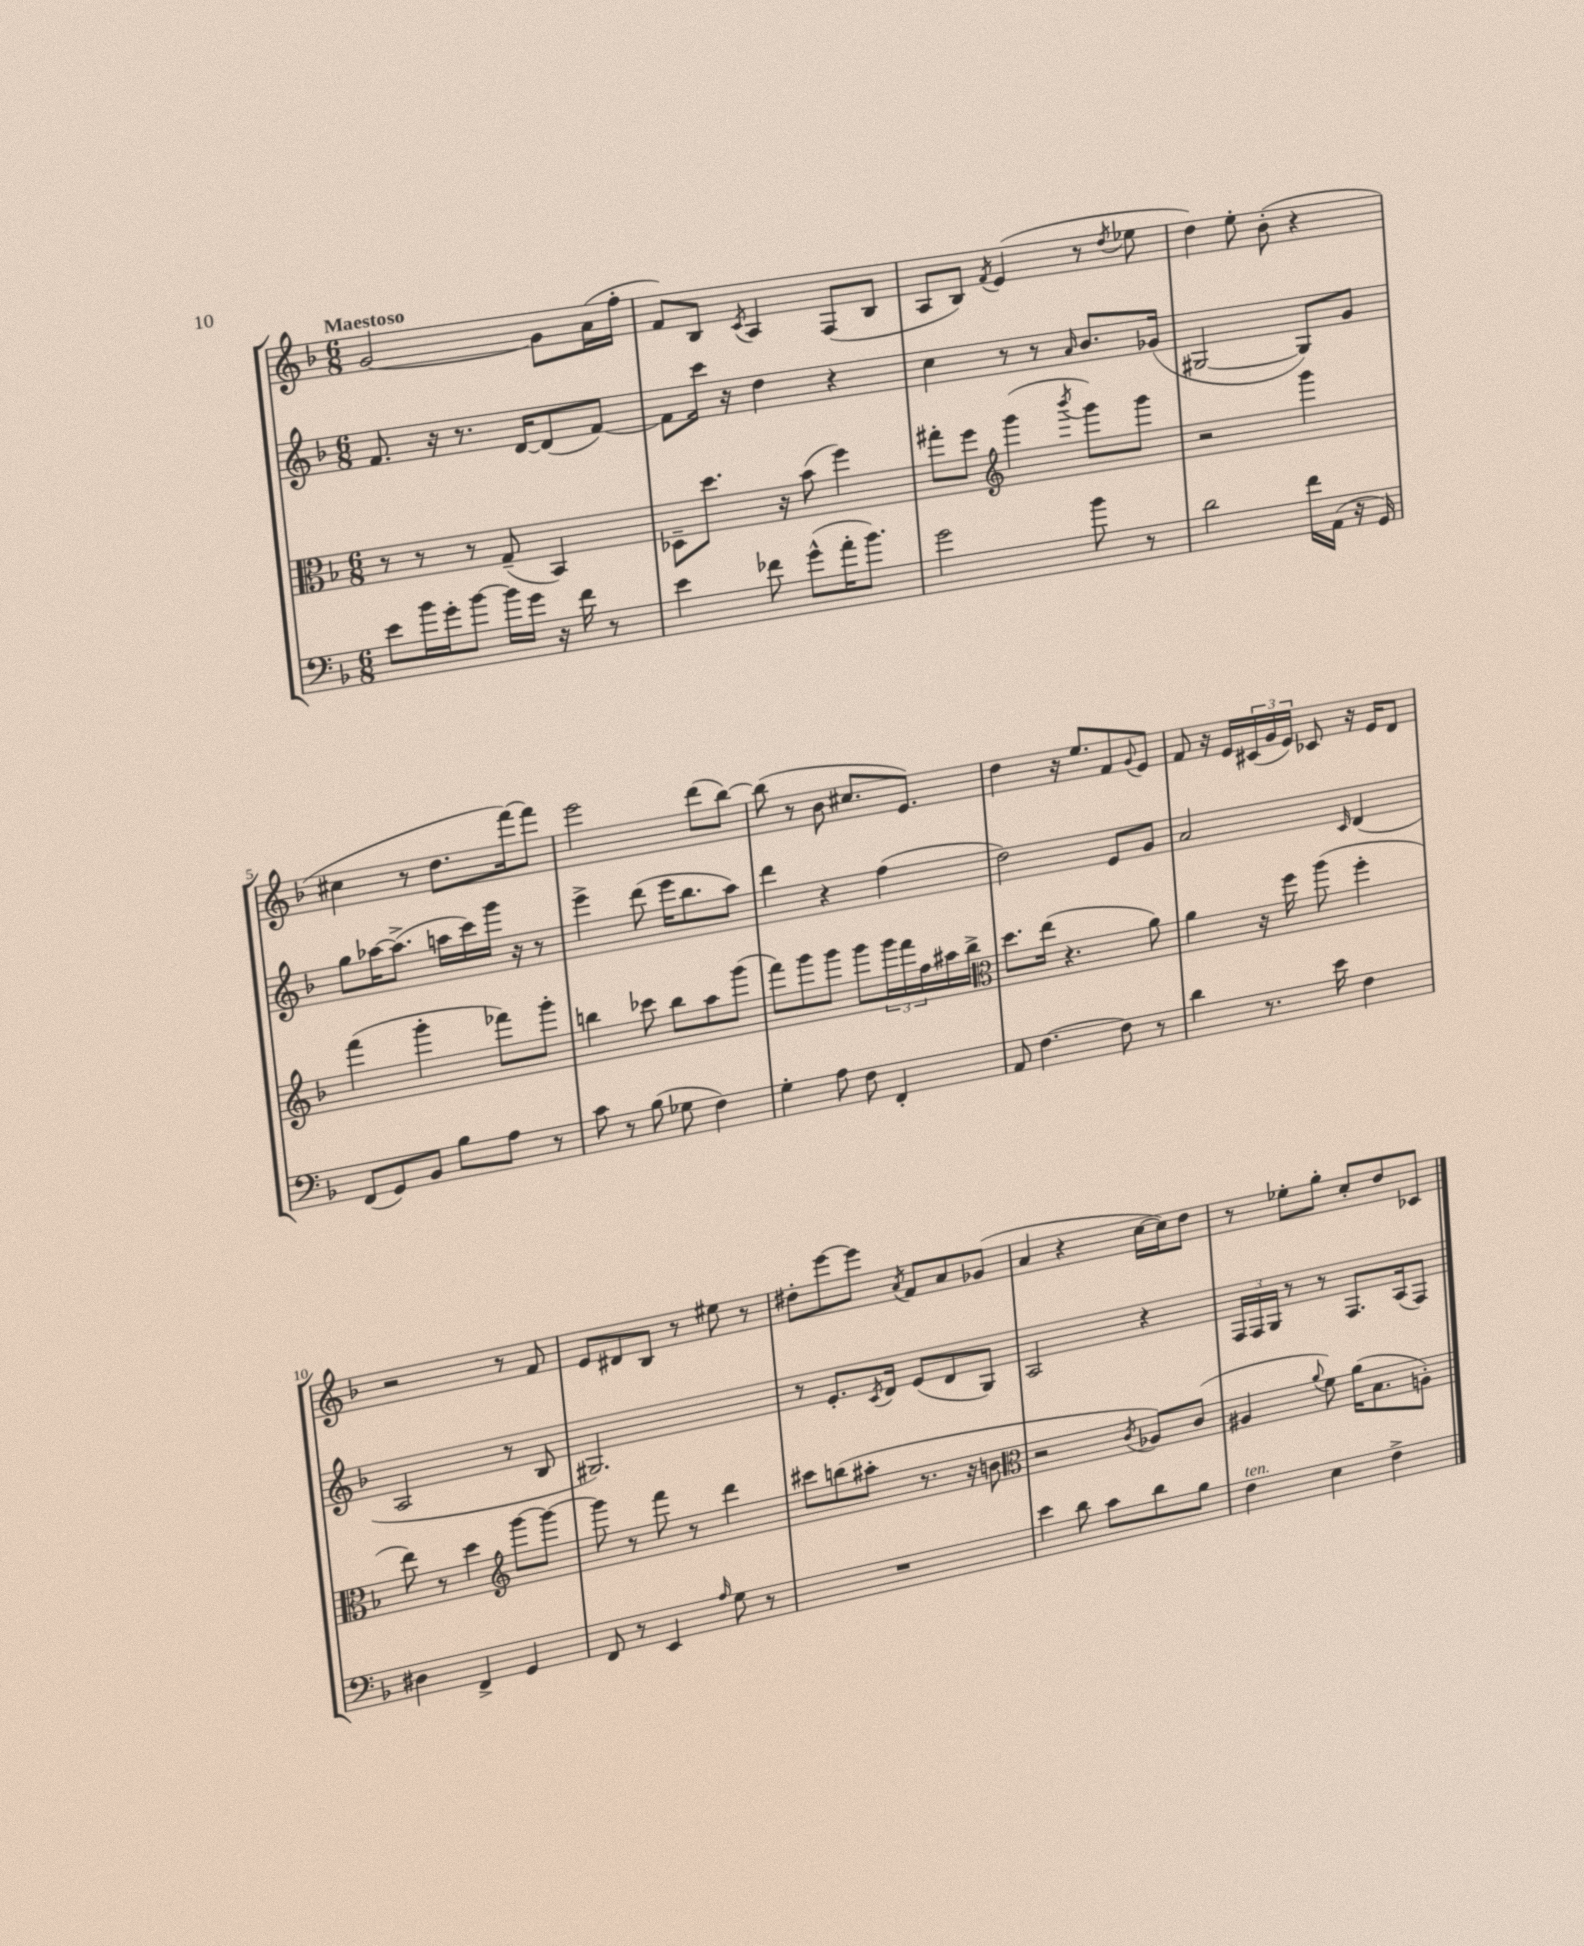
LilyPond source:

<<
\new StaffGroup <<
\new Staff = "s0" {
    \clef treble \key f \major \numericTimeSignature \time 6/8 \tempo "Maestoso"
    g'2~ g'8 a'16( f''16-. |
    f'8) bes8 \acciaccatura { c'8 } a4 f8( bes8 |
    a8 bes8) \acciaccatura { f'8 } e'4( r8 \acciaccatura { d''8 } ees''8 |
    d''4) e''8-. bes'8-.( r4 |
    cis''4 r8 d''8. f'''16~) f'''8 |
    e'''2 d'''8( bes''8~) |
    bes''8( r8 bes'8 cis''8. e'8.) |
    d''4 r16 e''8. f'8 \appoggiatura { g'8 } e'8 |
    f'8 r16 e'16 \tuplet 3/2 { cis'16( g'16 e'16) } ces'8 r16 e'16 d'8 |
    r2 r8 f'8 |
    e'8 dis'8 bes8 r8 eis''8 r8 |
    dis''8-. e'''8~ e'''8 \acciaccatura { a'8 } f'8 a'8 ges'8( |
    a'4 r4 c''16~ c''16) d''8 |
    r8 ees''8-. g''8-. c''8-. d''8 ces'8 \bar "|." |
}
\new Staff = "s1" {
    \clef treble \key f \major \numericTimeSignature \time 6/8
    f'8. r16 r8. d'16~ d'8( f'8~) |
    f'8 c'''16 r16 d''4 r4 |
    c''4 r8 r8 \grace { a'16 } bes'8. ges'16( |
    gis2~ gis8) g'8 |
    g''8 aes''16~ aes''8.->( a''16 c'''16) g'''16 r16 r8 |
    e'''4-> d'''8( e'''16 bes''8. a''8) |
    d'''4 r4 f''4( |
    d''2) e'8 g'8 |
    a'2 \grace { c'16 } d'4( |
    a2 r8 bes8 |
    gis2.) |
    r8 e'8.-. \acciaccatura { c'8 } d'16 e'8( d'8 g8) |
    a2 r4 |
    \tuplet 3/2 { f16 f16 g16 } r8 r8 f8. a16( f8) \bar "|." |
}
\new Staff = "s2" {
    \clef alto \key f \major \numericTimeSignature \time 6/8
    r8 r8 r8 g8--( bes,4) |
    des8-- d''8. r16 bes'8( f''4) |
    gis''8-. f''8 \clef treble g'''4( \acciaccatura { bes'''8 } g'''8) g'''8 |
    r2 g'''4 |
    f'''4( g'''4-. fes'''8) g'''8-. |
    b''4 ces'''8 b''8 a''8 g'''8( |
    f'''8) g'''8 g'''8 g'''8 \tuplet 3/2 { g'''16 f'''16 f''16 } ais''16 bes''16-> |
    \clef alto d''8. e''16( r4. a'8) |
    a'4 r16 f''16 a''8( f''4-. |
    e''8) r8 d''4 \clef treble g'''8~ g'''8~ |
    g'''8 r8 f'''8 r8 d'''4 |
    cis'''8 b''8( ais''8-. r8. r16 b'8 |
    \clef alto r2 \acciaccatura { c'8 } aes8) c'8( |
    ais4 \appoggiatura { a'8 } f'8) a'16( bes8. a8-.) \bar "|." |
}
\new Staff = "s3" {
    \clef bass \key f \major \numericTimeSignature \time 6/8
    e'8 bes'16 g'16-. bes'8~ bes'16 g'16 r16 f'16 r8 |
    e'4 fes'8 g'8-^( a'16-. bes'8.) |
    g'2 bes'8 r8 |
    d'2 f'16 a,16( r16 g,16) |
    f,8( g,8) bes,8 bes8 a8 r8 |
    c'8 r8 bes8( ges8 f4) |
    g4-. a8 f8 f,4-. |
    a,8 f4.~ f8 r8 |
    d'4 r8. e'16 f4 |
    dis4 f,4-> g,4 |
    f,8 r8 e,4 \grace { a16 } g8 r8 |
    R2. |
    e'4 d'8 c'8 d'8 bes8 |
    f4^\markup { \italic "ten." } e4 f4-> \bar "|." |
}
>>
>>
